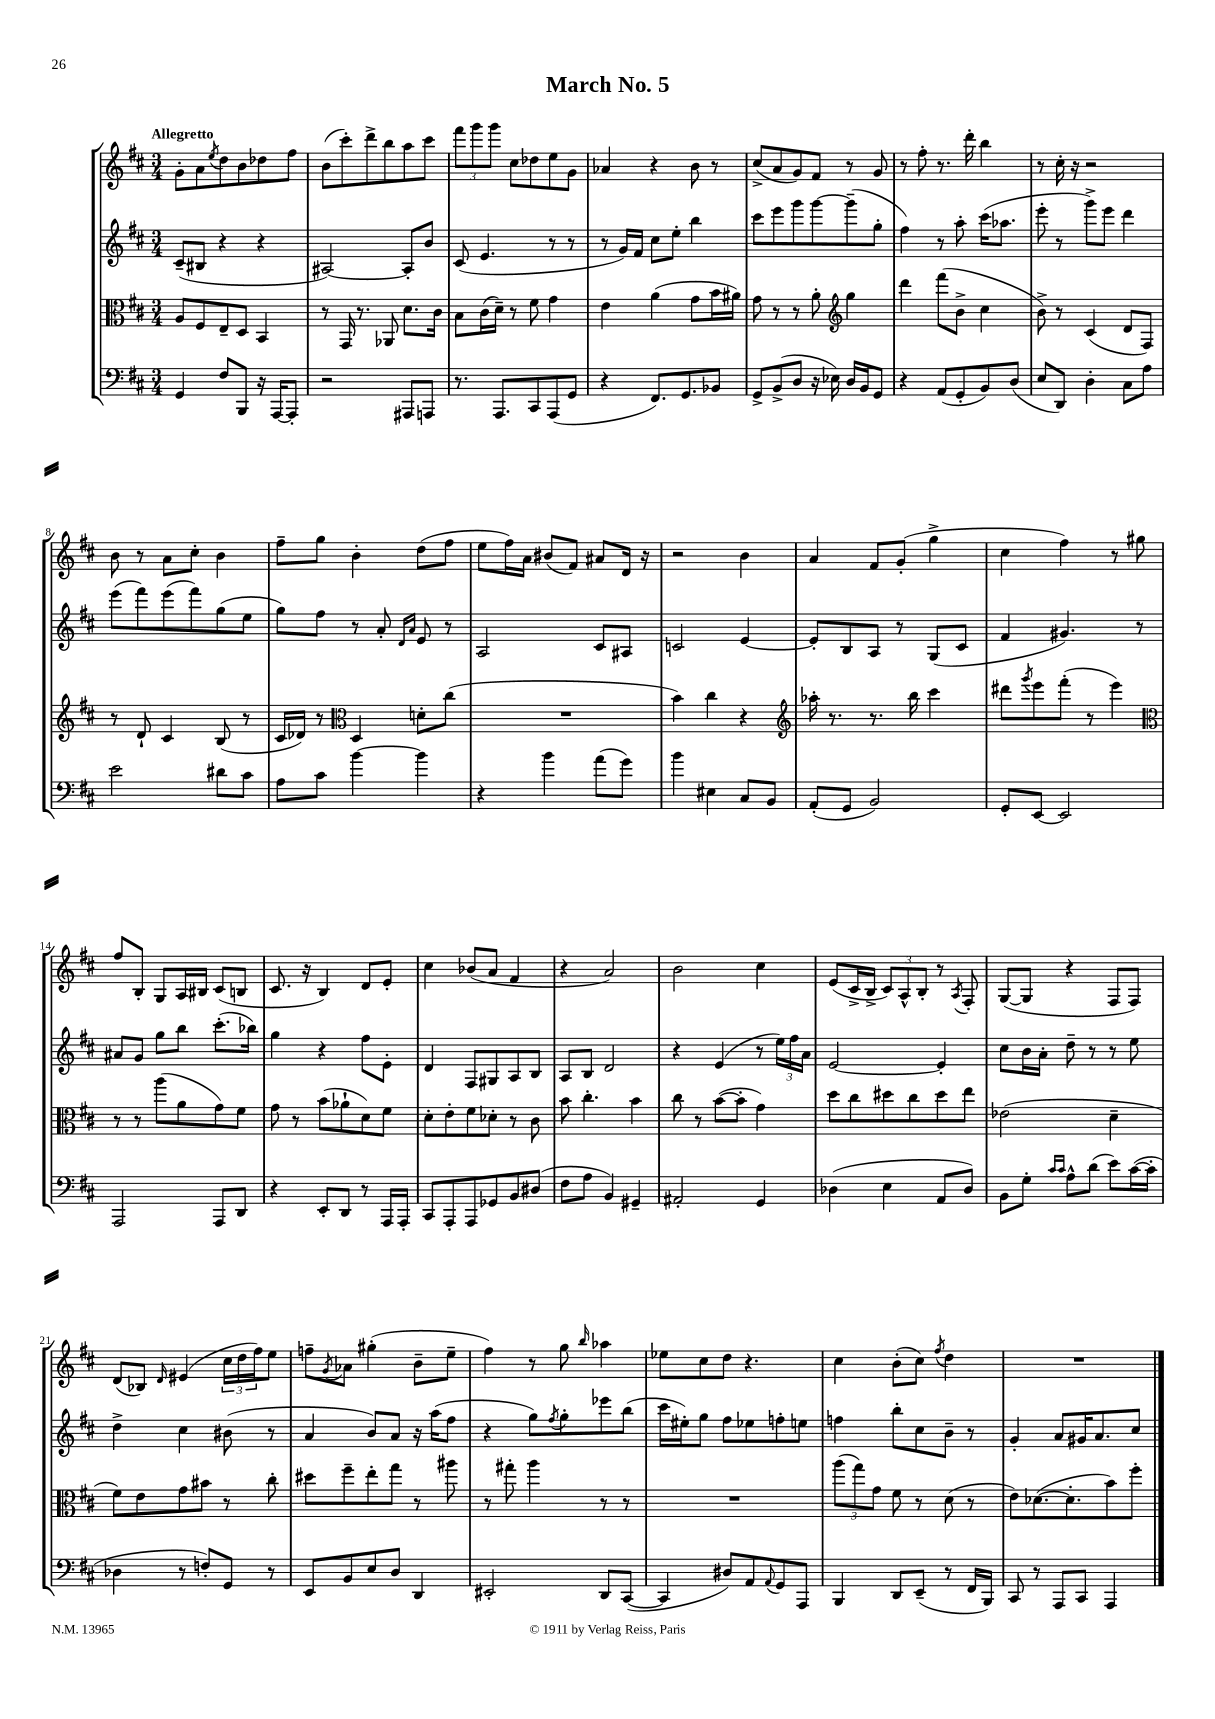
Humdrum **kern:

**kern	**kern	**kern	**kern
*staff4	*staff3	*staff2	*staff1
*clefF4	*clefC3	*clefG2	*clefG2
*k[f#c#]	*k[f#c#]	*k[f#c#]	*k[f#c#]
*M3/4	*M3/4	*M3/4	*M3/4
4GG	8A	(8c#~	8g'
.	8F#	8B#	8a
.	.	.	8qee
8F#	8E~	4r	8dd
8BBB	8D	.	8b
16r	4BB	4r	8dd-
[16AAA	.	.	.
8AAA']	.	.	8ff#
=	=	=	=
2r	8r	[2A#)	(8b
.	16GG	.	8ccc#')
.	8.r	.	.
.	.	.	8ddd^
.	8AA-	.	8bb
8AAA#	8.d	8A#']	8aa
8AAA	.	8b	8ccc#
.	16c#	.	.
=	=	=	=
8.r	8B	(8c#	12fff#
.	.	.	12ggg
.	(16c#	4.e	.
.	.	.	12ggg
8.AAA	16d~)	.	.
.	8r	.	8cc#
8CC#	8f#	.	8dd-
(8AAA	4g	8r	8ee
8GG	.	8r	8g
=	=	=	=
4r	4e	8r	4a-
.	.	16g)	.
.	.	16f#	.
8.FF#)	(4a	8cc#	4r
.	.	8ee'	.
8.GG	.	.	.
.	8g	4bb	8b
8BB-	16b	.	8r
.	16a#)	.	.
=	=	=	=
8GG^	8g	8ccc#	(8cc#^
(8BB^	8r	8eee	8a
8D	8r	8ggg	8g)
16r	8a'	[8ggg	8f#
16E-)	.	.	.
*	*clefG2	*	*
16D	4gg	(8ggg~]	8r
16BB	.	.	.
8GG	.	8gg'	8g
=	=	=	=
4r	4ddd	4ff#)	8r
.	.	.	8ff#'
(8AA	(8fff#	8r	8.r
8GG'	8b^	8aa'	.
.	.	.	16ddd'
8BB)	4cc#	(16ccc#	4bb
.	.	8.aa-	.
(8D	.	.	.
=	=	=	=
8E	8b^)	8eee'	8r
8DD)	8r	8r	16cc#'
.	.	.	16r
4D'	(4c#	8ggg^)	2r
.	.	8eee	.
8C#	8d	4ddd	.
8A	8F#)	.	.
=	=	=	=
2e	8r	(8eee	8b
.	8d`	8fff#)	8r
.	4c#	(8eee	8a
.	.	8fff#)	8cc#'
8d#	(8B	(8gg	4b
8c#	8r	8ee	.
=	=	=	=
8A	16c#	8gg)	8ff#~
.	16d-)	.	.
8c#	8r	8ff#	8gg
*	*clefC3	*	*
[4b	4D	8r	4b'
.	.	8a'	.
.	.	16qqd	.
.	.	16qqa	.
4b]	8d'	8e	(8dd
.	(8cc#	8r	8ff#
=	=	=	=
4r	2.r	2A	8ee
.	.	.	16ff#)
.	.	.	16a
4b	.	.	(8b#
.	.	.	8f#)
(8a	.	8c#	8a#
8g)	.	8A#	16d
.	.	.	16r
=	=	=	=
4b	4b)	2c	2r
4E#	4cc#	.	.
8C#	4r	[4e	4b
8BB	.	.	.
=	=	=	=
*	*clefG2	*	*
(8AA'	16aa-'	8e']	4a
.	8.r	.	.
8GG	.	8B	.
2BB)	8.r	8A	8f#
.	.	8r	(8g'
.	16bb	.	.
.	4ccc#	(8G	4gg^
.	.	8c#	.
=	=	=	=
8GG'	8ddd#	4f#	4cc#
.	8qggg	.	.
[8EE	8eee	.	.
2EE]	(8fff#'	4.g#)	4ff#)
.	8r	.	.
.	4eee)	.	8r
.	.	8r	8gg#
=	=	=	=
*	*clefC3	*	*
2AAA	8r	8a#	8ff#
.	8r	8g	8B'
.	(8aa	8gg	8G
.	8a	8bb	16A
.	.	.	16B#
8AAA	8g)	(8.ccc#'	(8c#
8DD	8f#	.	8B
.	.	16bb-)	.
=	=	=	=
4r	8g	4gg	8.c#
.	8r	.	.
.	.	.	16r
8EE'	(8b	4r	4B)
8DD	8a-`	.	.
8r	8d)	8ff#	8d
16AAA	8f#	8e'	8e'
16AAA'	.	.	.
=	=	=	=
8CC#	8d'	4d	4cc#
8AAA'	8e'	.	.
8AAA	8f#	8F#	(8b-
8GG-	8d-'	8G#	8a
8BB	8r	8A	4f#
(8D#	8c#	8B	.
=	=	=	=
8F#	8b	8A	4r
8A	4.cc#'	8B	.
4BB)	.	2d	2a)
4GG#~	4b	.	.
=	=	=	=
2AA#'	8cc#	4r	2b
.	8r	.	.
.	([8b	(4e	.
.	8b']	.	.
4GG	4g)	8r	4cc#
.	.	24ee)	.
.	.	24ff#	.
.	.	24a	.
=	=	=	=
(4D-	8dd	[2e	(8e
.	8cc#	.	16c#^
.	.	.	16B^
4E	8dd#	.	12c#)
.	.	.	12A^^
.	8cc#	.	.
.	.	.	12B'
8AA	8dd#	4e']	8r
.	.	.	8qA
8D-)	8ee	.	8F#'
=	=	=	=
8BB	(2e-	8cc#	([8G
8G'	.	16b	8G]
.	.	16a'	.
16qqc#	.	.	.
16qqc#	.	.	.
8A^^	.	8dd~	4r
(8d	.	8r	.
8e)	4d~	8r	8F#
([16c#	.	8ee	8F#)
16c#']	.	.	.
=	=	=	=
4D-	8f#)	4dd^	(8d
.	8e	.	8B-)
.	.	.	16qqd
8r	8g	4cc#	(4e#
8F')	8b#	.	.
8GG	8r	(8b#	24cc#
.	.	.	24dd
.	.	.	24ff#)
8r	8cc#'	8r	8ee
=	=	=	=
8EE	8dd#	4a	8ff~
.	.	.	8qg
8BB	8ff#~	.	8a-
8E	8ee'	8b)	(4gg#'
8D	8gg	8a	.
4DD	8r	16r	8b~
.	.	(16aa	.
.	8aa#	8ff#	8ee~
=	=	=	=
2EE#'	8r	4r	4ff#)
.	8gg#'	.	.
.	4aa	8gg)	8r
.	.	8qff#	.
.	.	8gg'	8gg
.	.	.	16qqbb
8DD	8r	8eee-	4aa-
([8CC#	8r	(8bb	.
=	=	=	=
4CC#]	2.r	16ccc#	8ee-
.	.	16ee#')	.
.	.	8gg	8cc#
8D#)	.	8ff#	8dd
8AA	.	8ee-	4.r
8qqAA	.	.	.
8GG	.	8ff'	.
8AAA	.	8ee	.
=	=	=	=
4BBB	(12aa	4ff	4cc#
.	12gg)	.	.
.	12g	.	.
8DD	8f#	8bb'	(8b'
(8EE~	8r	8cc#	8cc#)
.	.	.	8qff#
8r	(8d	8b~	4dd
16FF#	8r	8r	.
16BBB)	.	.	.
=	=	=	=
8CC#	8e)	4g'	2.r
8r	([8.d-	.	.
8AAA	.	8a	.
.	8.d-']	.	.
8CC#	.	16g#	.
.	.	8.a	.
4AAA	8b)	.	.
.	8ff#'	8cc#	.
==	==	==	==
*-	*-	*-	*-
